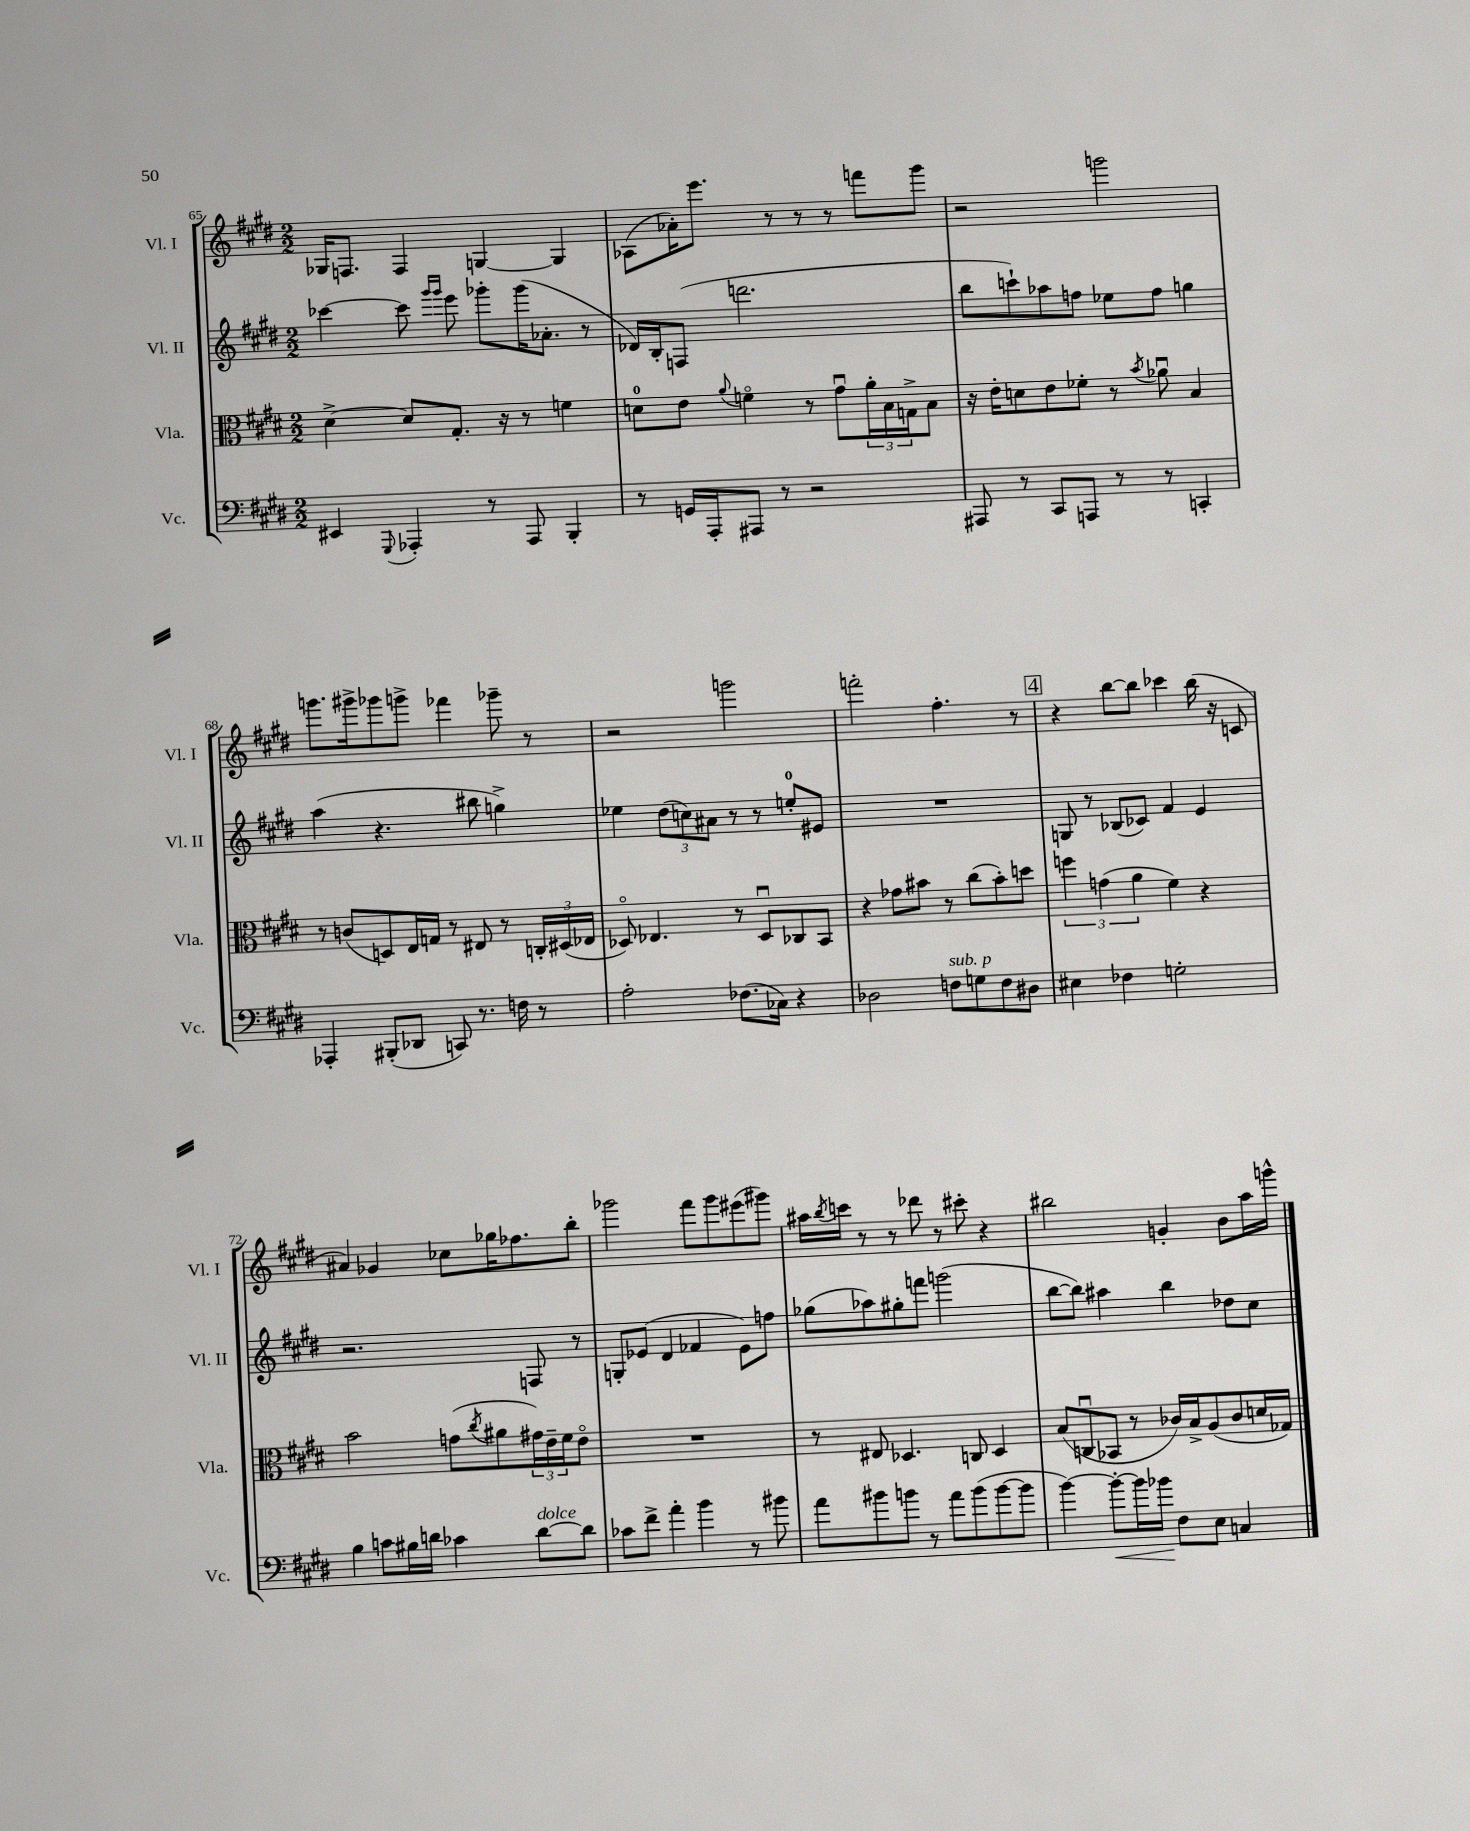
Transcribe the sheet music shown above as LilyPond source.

<<
\new StaffGroup <<
\new Staff = "s0" \with { instrumentName = "Vl. I" shortInstrumentName = "Vl. I" } {
    \clef treble \key e \major \numericTimeSignature \time 2/2
    ges16 f8. f4 g4~ g4 |
    aes8( aes'16-.) e'''8. r8 r8 r8 f'''8 gis'''8 |
    r2 g'''2 |
    g'''8. gis'''16-> ges'''8 g'''8-> fes'''4 ges'''8-- r8 |
    r2 g'''2 |
    f'''2-. fis''4.-. r8 |
    \mark \markup { \box "4" } r4 b''8~ b''8 ces'''4 b''16( r16 c'8 |
    ais'4) ges'4 ces''8 ges''16 fes''8. b''8-. |
    ges'''2 fis'''8 ges'''8 eis'''8( gis'''8) |
    ais''16 \acciaccatura { b''8 } c'''16 r8 r8 des'''8 r8 cis'''8-. r4 |
    bis''2 g'4-. b'8 a''16 g'''16-^ \bar "|." |
}
\new Staff = "s1" \with { instrumentName = "Vl. II" shortInstrumentName = "Vl. II" } {
    \clef treble \key e \major \numericTimeSignature \time 2/2
    ces'''4~ ces'''8 \grace { gis'''16 gis'''16 } e'''8 ges'''8-. ges'''16( aes'8.-. r8 |
    des'16) b16-. f8( d'''2. |
    b''8 c'''8-!) aes''8 f''8 ees''8 f''8 g''4 |
    a''4( r4. bis''8 g''4->) |
    ees''4 \tuplet 3/2 { dis''8( c''8) ais'8 } r8 r8 e''8-0-. eis'8 |
    R1 |
    \mark \markup { \box "4" } g8 r8 bes8( ces'8) fis'4 e'4 |
    r2. f8 r8 |
    g8-. ees'8( dis'4 fes'4 ees'8) f''8 |
    ges''8( aes''8) gis''8-. f'''8 g'''2( |
    b''8~ b''8) ais''4 b''4 des''8 cis''8 \bar "|." |
}
\new Staff = "s2" \with { instrumentName = "Vla." shortInstrumentName = "Vla." } {
    \clef alto \key e \major \numericTimeSignature \time 2/2
    dis'4~-> dis'8 gis8.-. r16 r8 f'4 |
    d'8-0 e'8 \appoggiatura { a'8 } f'4\flageolet r8 gis'8\downbow \tuplet 3/2 { a'16-. b16 g16-> } b8 |
    r16 e'16-. d'8 e'8 fes'8-. r8 \acciaccatura { b'8 } aes'8\downbow b4 |
    r8 c'8( d8) e16 g16 r8 eis8 r8 \tuplet 3/2 { c16-. dis16( ees16 } |
    des8\flageolet) ees4. r8 des8\downbow ces8 b,8 |
    r4 ges'8 bis'8 r8 cis''8( bis'8-.) d''8 |
    \mark \markup { \box "4" } \tuplet 3/2 { f''4 g'4( a'4 } fis'4) r4 |
    b'2 g'8( \acciaccatura { cis''8 } ais'8 \tuplet 3/2 { gis'16) e'16-- fis'16 } e'8\flageolet |
    R1 |
    r8 eis8 des4. c8 des4 |
    b8( c8\downbow bes,8 r8 ces'16) b16-> a8( ces'8 d'16 ges16) \bar "|." |
}
\new Staff = "s3" \with { instrumentName = "Vc." shortInstrumentName = "Vc." } {
    \clef bass \key e \major \numericTimeSignature \time 2/2
    eis,4 \appoggiatura { gis,,8 } aes,,4-. r8 aes,,8 b,,4-. |
    r8 g,16 a,,16-. ais,,8 r8 r2 |
    ais,,8 r8 cis,8 a,,8 r8 r8 c,4-. |
    aes,,4-. bis,,8-.( des,8 c,8) r8. f16 r8 |
    a2-. fes8.( ces16) r4 |
    des2 f8^\markup { \italic "sub. p" } g8 f8 dis8 |
    \mark \markup { \box "4" } eis4 fes4 g2-. |
    b4 c'8 bis16 d'16 ces'4 d'8~^\markup { \italic "dolce" } d'8 |
    ces'8 fis'8-> a'4-. b'4 r8 bis'8 |
    a'8 bis'8 b'8 r8 a'8 b'8( b'8~ b'8 |
    b'4~) b'8~-.\< b'16 bes'16\! fis8 e8 c4 \bar "|." |
}
>>
>>
\layout { \context { \Score currentBarNumber = #65 } }
